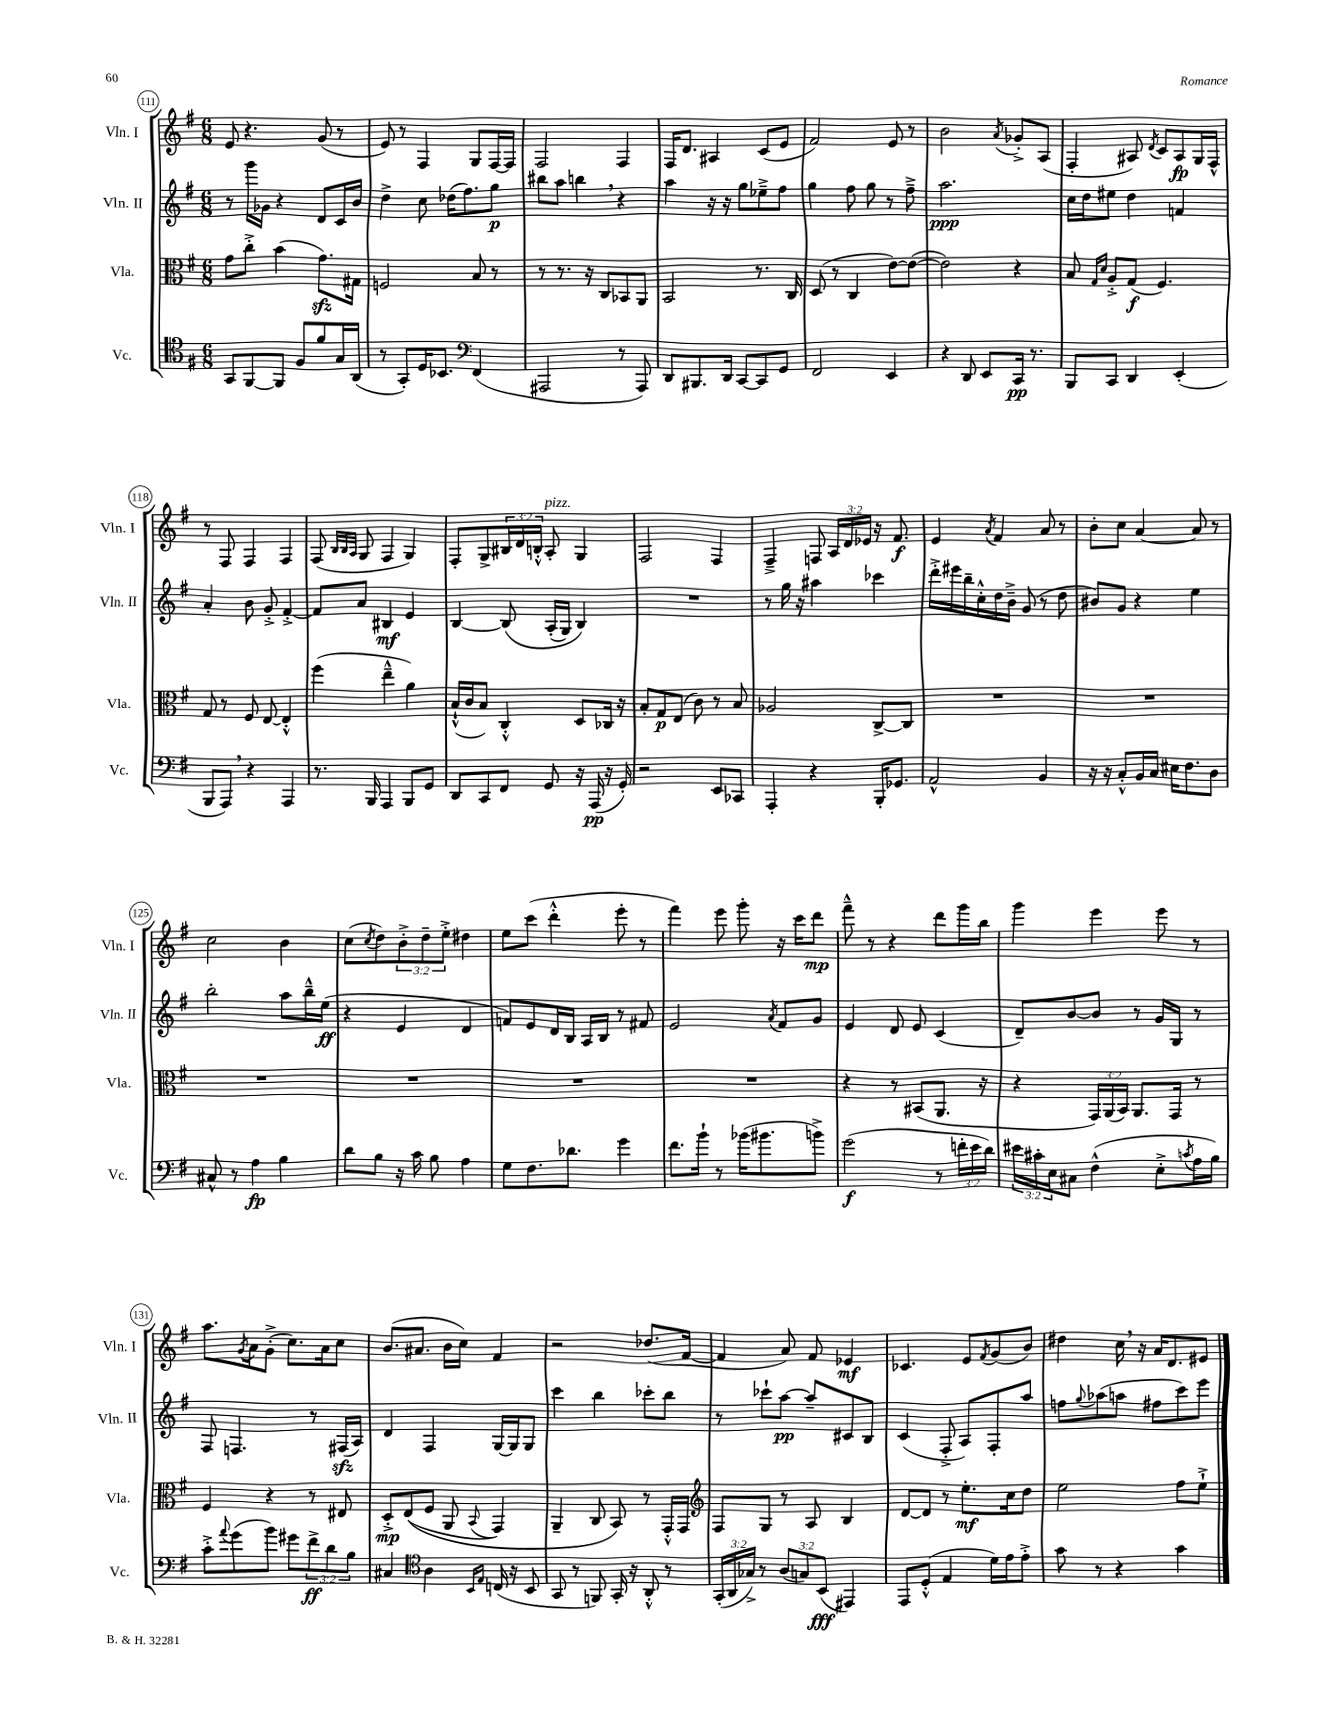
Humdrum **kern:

**kern	**kern	**kern	**kern
*staff4	*staff3	*staff2	*staff1
*clefC4	*clefC3	*clefG2	*clefG2
*k[f#]	*k[f#]	*k[f#]	*k[f#]
*M6/8	*M6/8	*M6/8	*M6/8
8GG	8g	8r	8e
[8FF#	8cc'^	16ggg	4.r
.	.	16g-	.
8FF#]	(4b	4r	.
8F#	.	.	.
8f#	8.g)	8d	(8g
16G	.	16c	8r
(16AA	16G#	16b	.
=	=	=	=
8r	2F	4dd^	8e)
8GG')	.	.	8r
16D	.	8cc	4F#
8.BB-	.	.	.
.	.	(16dd-	.
.	.	8.ff#)	.
*clefF4	*	*	*
(4FF#	8B	.	8G
.	8r	8gg	[16F#
.	.	.	16F#]
=	=	=	=
2AAA#	8r	8bb#	2F#
.	8.r	8aa	.
.	.	4bb	.
.	16r	.	.
.	8C	.	.
8r	8BB-	4r	4F#
8AAA#)	8AA	.	.
=	=	=	=
8DD	2BB	4aa	16F#
.	.	.	8.d
8.BBB#	.	.	.
.	.	16r	4A#
16DD	.	16r	.
[8CC	.	8gg	.
8CC]	8.r	8ee-~^	(8c
8GG	.	8ff#	8e
.	16C	.	.
=	=	=	=
2FF#	(8D	4gg	2f#)
.	8r	.	.
.	4C	8ff#	.
.	.	8gg	.
4EE	[8e)	8r	8e
.	(8e_	8ff#~^	8r
=	=	=	=
4r	2e])	2.aa	2b
8DD	.	.	.
8EE	.	.	.
.	.	.	8qa
16CC	4r	.	8g-'^
8.r	.	.	.
.	.	.	(8A
=	=	=	=
8BBB	8B	16cc	4F#'
.	.	16dd	.
.	16qqG	.	.
.	16qqd	.	.
8CC	8A'^	8ee#	.
4DD	(8G	4dd	8A#)
.	.	.	8qd
.	4.F#)	.	8c
(4EE'	.	4f	8A#
.	.	.	16G
.	.	.	16F#^^
=	=	=	=
8BBB	8G	4a'	8r
8AAA)	8r	.	8F#
4r	8F#	8b	4F#
.	[8E	8g'^	.
4AAA	4E'^^]	[4f#'^	4F#
=	=	=	=
8.r	(4ff#	8f#]	(8F#
.	.	.	32qqB
.	.	.	32qqB
.	.	.	32qqA
.	.	8a	8G
16BBB	.	.	.
4AAA	4ee~^^	4B#	4F#
8BBB	4a)	4e	4G)
8GG	.	.	.
=	=	=	=
8DD	(16B`^^	[4B	8F#'
.	16c	.	.
8CC	8B)	.	8G^
8FF#	4C'^^	&(8B]	24B#
.	.	.	24d
.	.	.	24B'^^
8GG	.	(16A'	8A'
.	.	16G)	.
16r	8D	4B&)	4G
(16AAA	.	.	.
16r	16C-	.	.
16GG')	16r	.	.
=	=	=	=
2r	8B'	2.r	2F#
.	8G	.	.
.	(8E	.	.
.	8c)	.	.
8EE	8r	.	4F#
8CC-	8B	.	.
=	=	=	=
4AAA'	2A-	8r	4F#~^
.	.	16gg	.
.	.	16r	.
4r	.	4aa#	8F
.	.	.	24A
.	.	.	24d
.	.	.	24e-
16BBB'	[8C^	4ccc-	16r
8.GG-	.	.	8.f#
.	8C]	.	.
=	=	=	=
2AA^^	2.r	16ddd'^	4e
.	.	16eee#	.
.	.	16bb~	.
.	.	16cc'^^	.
.	.	.	8qa
.	.	16dd	4f#
.	.	16b~^	.
.	.	(8g	.
4BB	.	8r	8a
.	.	8dd	8r
=	=	=	=
16r	2.r	8b#)	8b'
16r	.	.	.
8C'^^	.	8g	8cc
16BB	.	4r	[4a
16C	.	.	.
16E#	.	.	.
8.F#	.	.	.
.	.	4ee	8a]
8D	.	.	8r
=	=	=	=
8C#^^	2.r	2bb'	2cc
8r	.	.	.
4A	.	.	.
4B	.	8aa	4b
.	.	16bb~^^	.
.	.	(16ee	.
=	=	=	=
8d	2.r	4r	(8cc
.	.	.	8qcc
8B	.	.	8dd)
16r	.	4e	12b'^
16c	.	.	.
.	.	.	12dd~
8B	.	.	.
.	.	.	12ee'^
4A	.	4d	4dd#
=	=	=	=
8G	2.r	8f)	8ee
8.F#	.	8e	(8ccc
.	.	16d	4ddd'^^
8.d-	.	16B	.
.	.	16A	.
.	.	16B	.
4g	.	8r	8eee'
.	.	8f#	8r
=	=	=	=
8.f#	2.r	2e	4fff#)
16b`	.	.	.
8r	.	.	8eee
(16b-	.	.	8ggg'
8.b#	.	.	.
.	.	8qa	.
.	.	8f#	16r
.	.	.	16ccc
8b^)	.	8g	8ddd
=	=	=	=
(2g	4r	4e	8fff#~^^
.	.	.	8r
.	8r	8d	4r
.	(8BB#	8e	.
8r	8.AA	(4c	8ddd
24f'	.	.	16ggg
24e	.	.	.
.	16r	.	16bb
24d)	.	.	.
=	=	=	=
24e#	4r	8d~)	4ggg
24c#'	.	.	.
24E	.	.	.
8C#	.	[8b	.
(4F#^^	24GG)	8b]	4eee
.	(24AA	.	.
.	24BB)	.	.
.	8.AA	8r	.
8E'^	.	16g	8eee
.	16GG	16G	.
8qc	.	.	.
16A	8r	8r	8r
16B)	.	.	.
=	=	=	=
8c'^	4F#	8F#	8.aa
8qqa	.	.	.
(8g	.	4.F	.
.	.	.	8qg
.	.	.	16a
8b)	4r	.	(8g'^
8g#	.	.	8.cc)
12f#^	8r	8r	.
.	.	.	16a
12d	.	.	.
.	8E#	(16F#	8cc
12B	.	.	.
.	.	16A)	.
=	=	=	=
4C#	8D'^	4d	(8.b
.	&((8E	.	.
.	.	.	8.a#
*clefC4	*	*	*
4A	8F#	4F#	.
.	8AA	.	16b
.	.	.	16cc)
16qqBB	.	.	.
16qqE	8qqBB	.	.
(16C	4GG)	[16G	4f#
16r	.	16G]	.
8BB	.	8G	.
=	=	=	=
8GG	4AA~	4ccc	2r
8r	.	.	.
8FF)	8C	4bb	.
16GG'	8BB&)	.	.
16r	.	.	.
8AA'^^	8r	8ccc-'	(8.dd-
8r	16GG'^^	8bb	.
.	16GG	.	[16f#
=	=	=	=
*	*clefG2	*	*
(24GG'	8F#	8r	4f#]
24AA	.	.	.
24G-^)	.	.	.
8r	8G	8ccc-`	.
(12A	8r	[8aa	8a)
12G)	.	.	.
.	8A	8aa~]	8f#
(12BB	.	.	.
4EE#)	4B	8c#	4e-
.	.	8B	.
=	=	=	=
8EE	[8d	(4c	4.c-
(8D'^^	8d]	.	.
4E	8r	8F#'^	.
.	8.ee'	8A)	8e
.	.	.	8qf#
16d)	.	8F#'	(8g
16e	16cc	.	.
8e'^	8dd	8aa	8b)
=	=	=	=
8g	2ee	8ff	4dd#
.	.	8qqgg	.
8r	.	(8aa-	.
4r	.	8aa	16cc
.	.	.	16r
.	.	8ff#	16a
.	.	.	8.d
4g	8ff#	8ccc)	.
.	8ee`^	8eee	8e#
==	==	==	==
*-	*-	*-	*-
